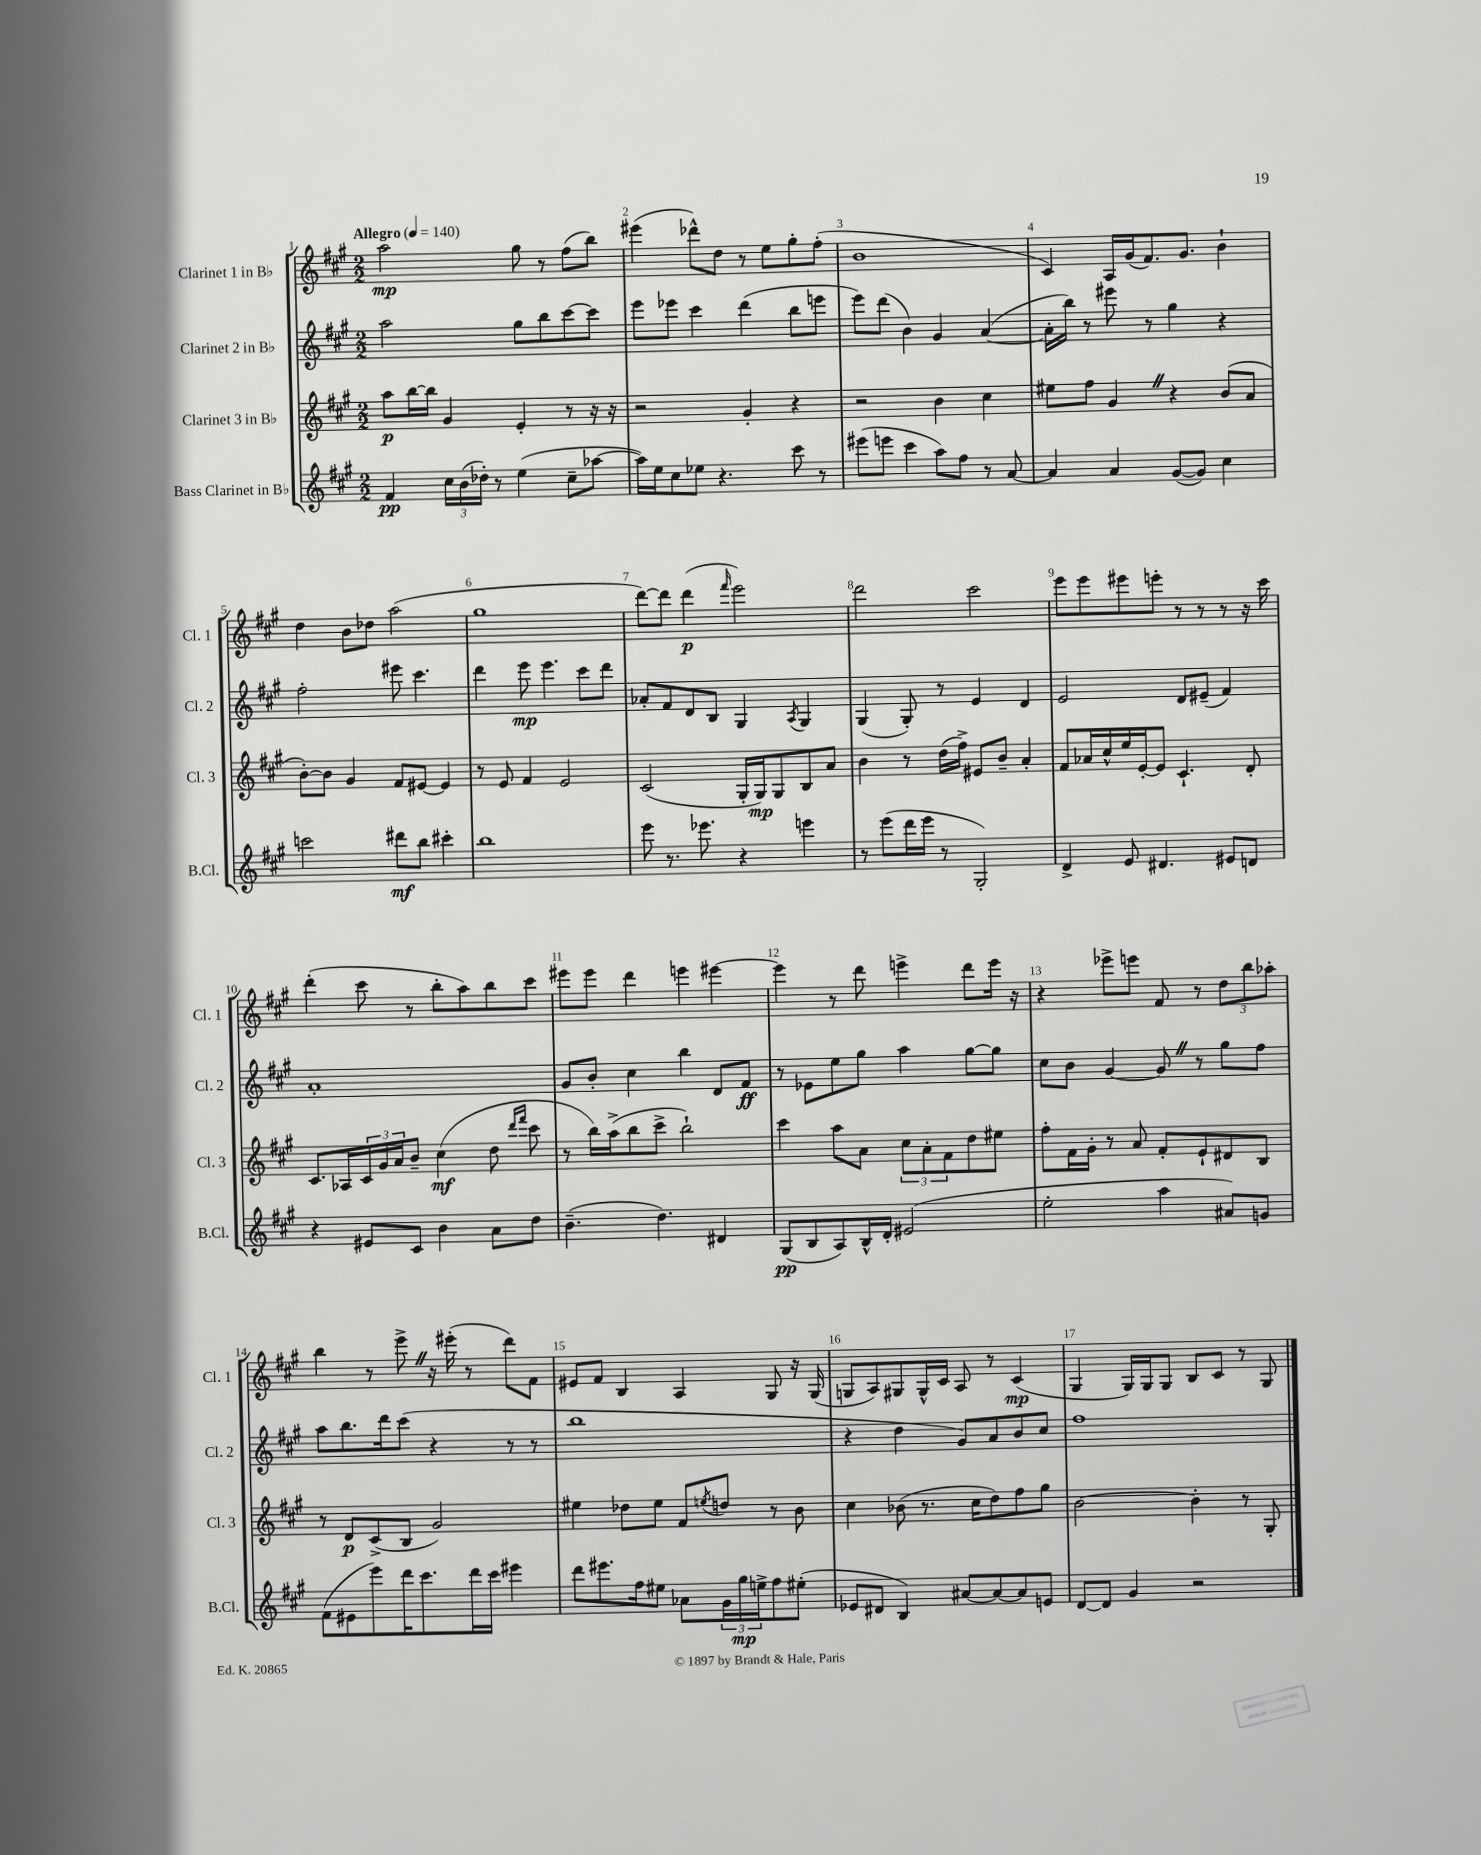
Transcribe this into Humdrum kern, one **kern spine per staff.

**kern	**dynam	**kern	**dynam	**kern	**dynam	**kern	**dynam
*part4	*part4	*part3	*part3	*part2	*part2	*part1	*part1
*staff4	*staff4	*staff3	*staff3	*staff2	*staff2	*staff1	*staff1
*I"Bass Clarinet in B♭	*	*I"Clarinet 3 in B♭	*	*I"Clarinet 2 in B♭	*	*I"Clarinet 1 in B♭	*
*I'B.Cl.	*	*I'Cl. 3	*	*I'Cl. 2	*	*I'Cl. 1	*
*clefG2	*	*clefG2	*	*clefG2	*	*clefG2	*
*k[f#c#g#]	*	*k[f#c#g#]	*	*k[f#c#g#]	*	*k[f#c#g#]	*
*M2/2	*	*M2/2	*	*M2/2	*	*M2/2	*
*MM140	*	*MM140	*	*MM140	*	*MM140	*
=1	=1	=1	=1	=1	=1	=1	=1
!	!	!	!	!	!	!LO:TX:a:B:t=Allegro	!
4f#/	pp	8aa\L	p	2aa\	.	2aa\	mp
.	.	[16bb\L	.	.	.	.	.
.	.	16bb\JJ]	.	.	.	.	.
24cc#\LL	.	4g#/	.	.	.	.	.
(24b\	.	.	.	.	.	.	.
24dd-X'\JJ)	.	.	.	.	.	.	.
8r	.	.	.	.	.	.	.
(4ee\	.	4e'/	.	8gg#\L	.	8gg#\	.
.	.	.	.	8bb\	.	8r	.
8cc#~\L	.	8r	.	[8ccc#\	.	(8ff#\L	.
[8aa-X\J	.	16r	.	8ccc#\J]	.	8bb\J)	.
.	.	16r	.	.	.	.	.
=2	=2	=2	=2	=2	=2	=2	=2
16aa-\LL])	.	2r	.	8eee\L	.	(4eee#X\	.
16ee\J	.	.	.	.	.	.	.
8cc#\	.	.	.	8eee-X\J	.	.	.
8ee-X\J	.	.	.	4ccc#\	.	8ddd-X^^\L)	.
4.r	.	.	.	.	.	8dd\J	.
.	.	4g#'/	.	(4ddd\	.	8r	.
.	.	.	.	.	.	8ee\L	.
8ccc#\	.	4r	.	8bb\L	.	8gg#'\	.
8r	.	.	.	8eeen\J	.	(8ff#'\J	.
=3	=3	=3	=3	=3	=3	=3	=3
(8eee#X\L	.	2r	.	8eee\L)	.	1b	.
8eeen\J	.	.	.	(8ddd\J	.	.	.
4ccc#\	.	.	.	4b\)	.	.	.
8aa\L)	.	4b\	.	4g#/	.	.	.
8ff#\J	.	.	.	.	.	.	.
8r	.	4cc#\	.	([4a/	.	.	.
[8a/	.	.	.	.	.	.	.
=4	=4	=4	=4	=4	=4	=4	=4
4a/]	.	8ee#X\L	.	16a'\LL]	.	4c#/)	.
.	.	.	.	16bb\JJ)	.	.	.
.	.	8ff#\J	.	8r	.	.	.
4a/	.	4g#Z/	.	8eee#X\	.	16A/LL	.
.	.	.	.	.	.	(16g#/J	.
.	.	.	.	8r	.	8.f#/)	.
([8g#/L	.	4r	.	4gg#\	.	.	.
.	.	.	.	.	.	8.g#/J	.
8g#/J])	.	.	.	.	.	.	.
4cc#\	.	(8b/L	.	4r	.	4b`\	.
.	.	8a/J	.	.	.	.	.
!!LO:LB:g=z
=5	=5	=5	=5	=5	=5	=5	=5
2cccn\	.	[8b'\L)	.	2ff#'\	.	4dd\	.
.	.	8b\J]	.	.	.	.	.
.	.	4g#/	.	.	.	8b\L	.
.	.	.	.	.	.	8dd-X\J	.
8ddd#X\L	mf	8f#/L	.	8eee#X\	.	(2aa\	.
8bb\J	.	[8e#X/J	.	4.ccc#\	.	.	.
4ccc#X'\	.	4e#/]	.	.	.	.	.
=6	=6	=6	=6	=6	=6	=6	=6
1bb	.	8r	.	4ddd\	.	1gg#	.
.	.	8e/	.	.	.	.	.
.	.	4f#/	.	8eee\	mp	.	.
.	.	.	.	4.eee\	.	.	.
.	.	2e/	.	.	.	.	.
.	.	.	.	8ccc#\L	.	.	.
.	.	.	.	8ddd\J	.	.	.
=7	=7	=7	=7	=7	=7	=7	=7
8eee\	.	(2c#/	.	8a-X'/L	.	[8ddd\L)	.
8.r	.	.	.	8f#/	.	8ddd\J]	.
.	.	.	.	8d/	.	(4ddd\	p
8.eee-X\	.	.	.	.	.	.	.
.	.	.	.	8B/J	.	.	.
.	.	.	.	.	.	16qqfff#/	.
4r	.	16G#'/LL	.	4G#/	.	2eee\)	.
.	.	16G#/J)	mp	.	.	.	.
.	.	8G#/	.	.	.	.	.
.	.	.	.	8qA/	.	.	.
4eeen\	.	8B/	.	4G#/	.	.	.
.	.	8a/J	.	.	.	.	.
=8	=8	=8	=8	=8	=8	=8	=8
8r	.	4b\	.	(4G#/	.	2ddd\	.
(8eee\L	.	.	.	.	.	.	.
16ddd\L	.	8r	.	8G#'/)	.	.	.
16eee\JJ	.	.	.	.	.	.	.
8r	.	(16dd\LL	.	8r	.	.	.
.	.	16ff#^\JJ)	.	.	.	.	.
2G#'/)	.	8e#X/L	.	4e/	.	2ccc#\	.
.	.	8b~/J	.	.	.	.	.
.	.	4a'/	.	4d/	.	.	.
=9	=9	=9	=9	=9	=9	=9	=9
4d^/	.	8f#/L	.	2e/	.	8eee\L	.
.	.	16a-X/L	.	.	.	8eee\	.
.	.	16cc#^^/	.	.	.	.	.
8e/	.	16ee/	.	.	.	8eee#X\	.
.	.	[16e'/J	.	.	.	.	.
4.d#X/	.	8e/J]	.	.	.	8eeen'\J	.
.	.	4.c#`/	.	8d/L	.	8r	.
.	.	.	.	(8e#X~/J	.	8r	.
8e#X/L	.	.	.	4f#/)	.	8r	.
8dn/J	.	8d'/	.	.	.	16r	.
.	.	.	.	.	.	16ccc#\	.
!!LO:LB:g=z
=10	=10	=10	=10	=10	=10	=10	=10
4r	.	8.c#/L	.	1a'	.	(4ddd'\	.
.	.	16A-X/L	.	.	.	.	.
8e#X/L	.	24c#/	.	.	.	8ccc#\	.
.	.	24g#/	.	.	.	.	.
.	.	24a/J	.	.	.	.	.
8c#/J	.	8b~/J	.	.	.	8r	.
4b\	.	(4cc#\	mf	.	.	8bb'\L	.
.	.	.	.	.	.	8aa\)	.
8a\L	.	8dd\	.	.	.	8bb\	.
.	.	16qqddd/LL	.	.	.	.	.
.	.	16qqfff#/JJ	.	.	.	.	.
8dd\J	.	8ccc#\	.	.	.	8ccc#\J	.
=11	=11	=11	=11	=11	=11	=11	=11
(4.b~\	.	8r	.	8g#/L	.	8eee#X\L	.
.	.	16bb\LL)	.	8b'/J	.	8eee#\J	.
.	.	(16aa^\J	.	.	.	.	.
.	.	8bb\	.	4cc#\	.	4ddd\	.
4.dd\)	.	8ccc#^\J	.	.	.	.	.
.	.	2bb`\)	.	4bb\	.	4eeen\	.
4d#X/	.	.	.	8d/L	.	[4eee#X\	.
.	.	.	.	8f#/J	ff	.	.
=12	=12	=12	=12	=12	=12	=12	=12
(8G#/L	pp	4ccc#\	.	8r	.	4eee#\]	.
8B/	.	.	.	8e-X\L	.	.	.
8A/)	.	8aa\L	.	8ee\	.	8r	.
16B^^/L	.	8a\J	.	8gg#\J	.	8ddd\	.
16d'/JJ	.	.	.	.	.	.	.
(2e#X/	.	12cc#\L	.	4aa\	.	4eeen^\	.
.	.	12a'\	.	.	.	.	.
.	.	12f#\	.	.	.	.	.
.	.	8dd\	.	[8gg#\L	.	8ddd\L	.
.	.	8ee#X\J	.	8gg#\J]	.	16eee\Jk	.
.	.	.	.	.	.	16r	.
=13	=13	=13	=13	=13	=13	=13	=13
2ee'\	.	8ff#'\L	.	8cc#\L	.	4r	.
.	.	16f#\L	.	8b\J	.	.	.
.	.	16g#'\JJ	.	.	.	.	.
.	.	8r	.	[4g#/	.	8eee-X^\L	.
.	.	8a/	.	.	.	8eeen\J	.
4aa\	.	8f#'/L	.	8g#Z/]	.	8f#/	.
.	.	8e`/	.	8r	.	8r	.
8a#X/L)	.	8d#X/	.	8gg#\L	.	12dd\L	.
.	.	.	.	.	.	12bb\	.
8gn/J	.	8B/J	.	8ff#\J	.	.	.
.	.	.	.	.	.	12aa-X'\J	.
!!LO:LB:g=z
=14	=14	=14	=14	=14	=14	=14	=14
(8f#\L	.	8r	.	8aa\L	.	4bb\	.
8e#X\	.	8d/L	p	8.bb\	.	.	.
8eee\)	.	(8c#^/	.	.	.	8r	.
.	.	.	.	16ddd\k	.	.	.
16ddd\K	.	8B/J	.	(8ccc#\J	.	8eee^Z\	.
8.ccc#\	.	.	.	.	.	.	.
.	.	2g#/)	.	4r	.	16r	.
.	.	.	.	.	.	(16eee#X'\	.
16ddd\L	.	.	.	.	.	8r	.
16ccc#\JJ	.	.	.	.	.	.	.
4eee#X\	.	.	.	8r	.	8ddd\L)	.
.	.	.	.	8r	.	8f#\J	.
=15	=15	=15	=15	=15	=15	=15	=15
8ddd\L	.	4ee#X\	.	1bb	.	8e#X/L	.
8.eee#X\	.	.	.	.	.	8f#/J	.
.	.	8dd-X\L	.	.	.	4B/	.
16ff#\k	.	.	.	.	.	.	.
8ee#X\J	.	8ee#\J	.	.	.	.	.
8a-X\L	.	8f#/L	.	.	.	4A/	.
.	.	8qeen/	.	.	.	.	.
24g#\L	.	8ddn/J	.	.	.	.	.
24gg#\	mp	.	.	.	.	.	.
24een^\J	.	.	.	.	.	.	.
8ff#\	.	8r	.	.	.	8G#/	.
(8ee#X'\J	.	8b\	.	.	.	16r	.
.	.	.	.	.	.	(16G#/	.
=16	=16	=16	=16	=16	=16	=16	=16
8e-X/L	.	4cc#\	.	4r	.	8Gn/L	.
8d#X/J	.	.	.	.	.	8A/)	.
4B/)	.	(8b-X\	.	4dd\	.	8G#X/	.
.	.	8.r	.	.	.	16G#^^/L	.
.	.	.	.	.	.	16c#/JJ	.
[8a#X/L	.	.	.	8g#/L)	.	8A/	.
.	.	16cc#\KL	.	.	.	.	.
8a#/_	.	8dd\)	.	8a/	.	8r	.
8a#/]	.	8ff#\	.	8b/	.	(4c#/	mp
8en/J	.	8gg#\J	.	8cc#/J	.	.	.
=17	=17	=17	=17	=17	=17	=17	=17
[8d/L	.	[2b\	.	1ff#	.	4G#/	.
8d/J]	.	.	.	.	.	.	.
4g#/	.	.	.	.	.	16G#/LL)	.
.	.	.	.	.	.	16G#/J	.
.	.	.	.	.	.	8G#/J	.
2r	.	4b'\]	.	.	.	8B/L	.
.	.	.	.	.	.	8c#/J	.
.	.	8r	.	.	.	8r	.
.	.	8G#'/	.	.	.	8G#/	.
==	==	==	==	==	==	==	==
*-	*-	*-	*-	*-	*-	*-	*-
